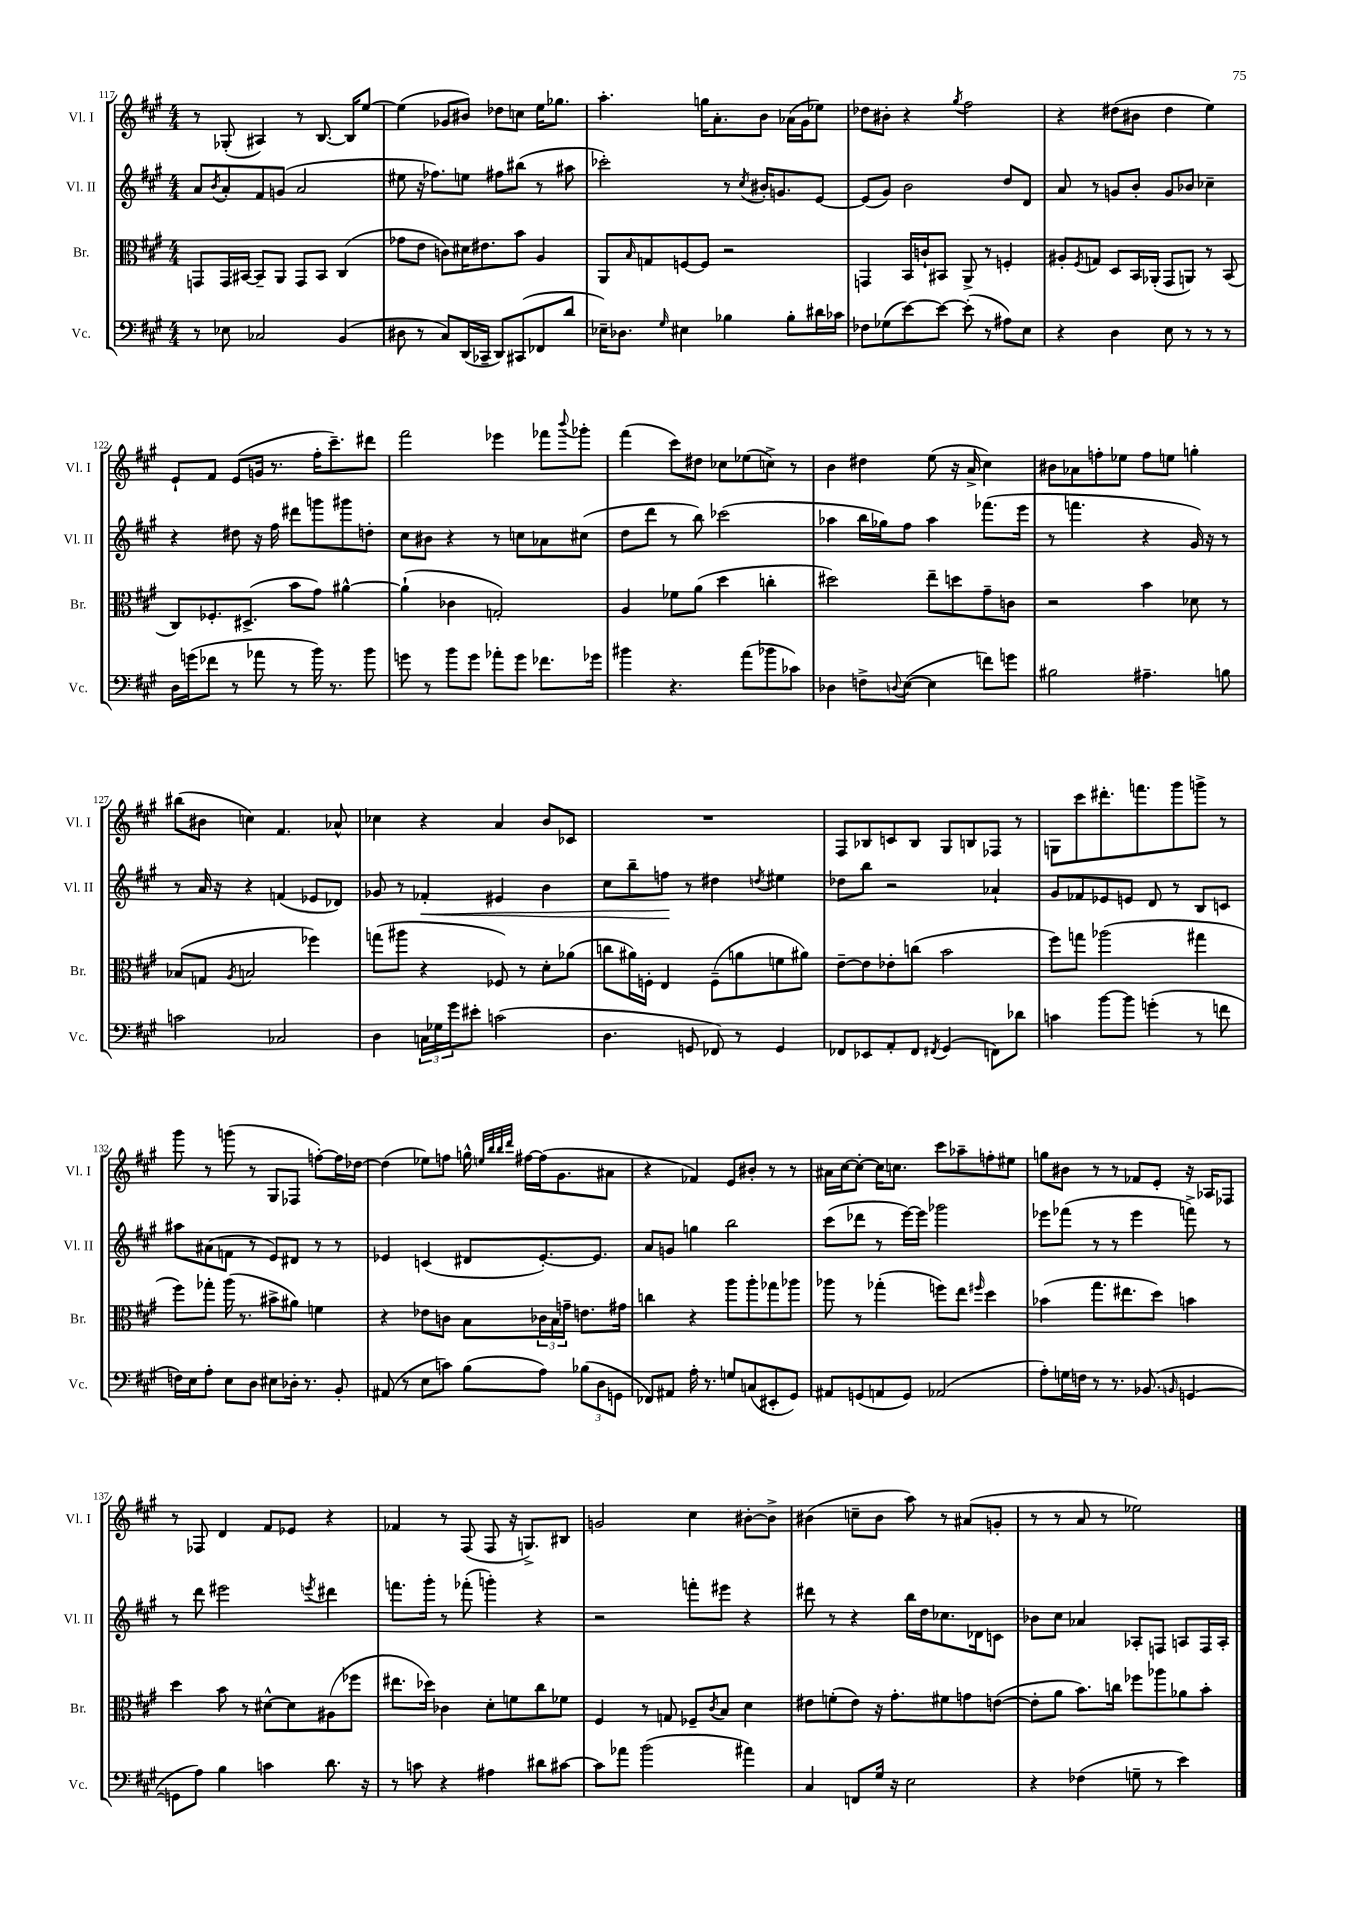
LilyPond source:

<<
\new StaffGroup <<
\new Staff = "s0" \with { instrumentName = "Vl. I" shortInstrumentName = "Vl. I" } {
    \clef treble \key a \major \numericTimeSignature \time 4/4
    r8 ges8-.( ais4) r8 b8.~ b16 e''8~ |
    e''4( ges'8 bis'8) des''8 c''8 e''16 ges''8. |
    a''4.-. g''16 a'8.-. b'8 aes'16( gis'16 ees''8) |
    des''8 bis'8-. r4 \acciaccatura { gis''8 } fis''2 |
    r4 dis''8( bis'8 dis''4 e''4) |
    e'8-! fis'8 e'8( g'16 r8. fis''16-. cis'''8.--) dis'''8 |
    fis'''2 ees'''4 fes'''8 \appoggiatura { b'''8 } ges'''8-. |
    fis'''4( cis'''8) dis''8 ces''8 ees''8( c''8->) r8 |
    b'4 dis''4 e''8( r16 a'16-> cis''4) |
    bis'8 aes'8 f''8-. ees''8 f''8 e''8 g''4-. |
    bis''8( bis'8 c''4) fis'4. aes'8-^ |
    ces''4 r4 a'4 b'8 ces'8 |
    R1 |
    fis8 bes8 c'8 bes8 gis8 b8 fes8 r8 |
    g8 cis'''8 dis'''8.-. f'''8. gis'''8 g'''8-> r8 |
    gis'''8 r8 g'''8( r8 gis8 fes8 f''8~-.) f''16 des''16~ |
    des''4( ees''8) f''8 g''16-^ \grace { e''32 b''32 b''32 d'''32 } fis''16~ fis''16( gis'8. ais'8 |
    r4 fes'4) e'8 bis'8-. r8 r8 |
    ais'16 cis''16~ cis''8~-. cis''16 c''8. cis'''8 aes''8-- f''8-. eis''8 |
    g''8 bis'8 r8 r8 fes'8 e'8-. r16 aes16 fes8 |
    r8 fes8 d'4 fis'8 ees'8 r4 |
    fes'4 r8 fis8( fis8 r16 g8.->) bis8 |
    g'2 cis''4 bis'8~-. bis'8-> |
    bis'4( c''8-- bis'8 a''8) r8 ais'8( g'8-. |
    r8 r8 a'8 r8 ees''2) \bar "|." |
}
\new Staff = "s1" \with { instrumentName = "Vl. II" shortInstrumentName = "Vl. II" } {
    \clef treble \key a \major \numericTimeSignature \time 4/4
    a'8 \acciaccatura { b'8 } a'8-. fis'8 g'8( a'2 |
    eis''8 r16 fes''8.) e''8 fis''8 bis''8( r8 ais''8 |
    ces'''2-.) r8 \acciaccatura { cis''8 } bis'16-. g'8. e'8~ |
    e'8( gis'8) b'2 d''8 d'8 |
    a'8 r8 g'8 b'8-. g'8 bes'8 ces''4-- |
    r4 dis''8 r16 fis''16 dis'''8 g'''8 gis'''8 d''8-. |
    cis''8 bis'8 r4 r8 c''8 aes'8 cis''8( |
    d''8 d'''8 r8 b''8) ces'''2( |
    aes''4 b''16 ges''16) fis''8 aes''4 fes'''8.( e'''16 |
    r8 f'''4. r4 gis'16) r16 r8 |
    r8 a'16 r16 r4 f'4( ees'8 des'8) |
    ges'8 r8 fes'4-.\< eis'4 b'4 |
    cis''8 b''8-- f''8\! r8 dis''4 \acciaccatura { d''8 } eis''4 |
    des''8 b''8 r2 aes'4-! |
    gis'8 fes'8 ees'8 e'8 d'8 r8 b8 c'8 |
    ais''8 ais'8( f'8 r8 e'8) dis'8 r8 r8 |
    ees'4 c'4( dis'8 ees'8.~-.) ees'8. |
    a'8 g'8 g''4 b''2 |
    cis'''8( des'''8 r8 e'''16~) e'''16 ges'''2 |
    ees'''8 fes'''8( r8 r8 ees'''4 f'''8->) r8 |
    r8 d'''8 eis'''2 \acciaccatura { e'''8 } dis'''4 |
    f'''8. gis'''16-. r8 fes'''8-.( g'''4-.) r4 |
    r2 f'''8-. eis'''8 r4 |
    dis'''8 r8 r4 b''16 d''16 ces''8. des'16 c'8 |
    bes'8 cis''8 aes'4 aes8-. f8 a8 f16 a16-. \bar "|." |
}
\new Staff = "s2" \with { instrumentName = "Br." shortInstrumentName = "Br." } {
    \clef alto \key a \major \numericTimeSignature \time 4/4
    g,8 g,16 bis,16~ bis,8-- a,8 g,8 bis,8 cis4( |
    ges'8 e'8 c'8) dis'16 eis'8. b'8 a4 |
    a,8 \grace { b16 } g8 f8~ f8 r2 |
    g,4 b,16 c'16-! bis,8 a,8-> r8 f4-. |
    ais8-. \acciaccatura { fis8 } g8 d8 b,16 aes,16-.( gis,8 a,8) r8 b,8( |
    cis8) fes8.-. dis8.->( b'8 gis'8) ais'4~-^ |
    ais'4-!( ces'4 g2-.) |
    a4 fes'8 a'8( d''4 c''4-. |
    dis''2) e''8-- d''8 gis'8-- c'8 |
    r2 b'4 des'8 r8 |
    bes8( g8 \acciaccatura { a8 } b2 fes''4) |
    g''8( ais''8 r4 fes8) r8 d'8-. aes'8( |
    c''8 ais'16) f16-. e4 f8--( a'8 f'8 ais'8) |
    e'8~-- e'8 ees'8-. c''8( b'2 |
    fis''8) g''8 aes''2( gis''4 |
    fis''8) ges''8-. a''16( r8. bis'8-> ais'8) f'4 |
    r4 ees'8 c'8 b8 \tuplet 3/2 { ces'16 b16 g'16-- } e'8. gis'16 |
    c''4 r4 a''8 a''8-. ges''8 aes''8 |
    aes''8 r8 ges''4-.( f''8) e''8 \grace { fis''16 } d''4 |
    bes'4( gis''8. eis''8. d''8) b'4 |
    d''4 b'8 r8 dis'8~-^ dis'8 ais8( fes''8 |
    eis''8. des''16) ces'4 d'8-. f'8 cis''8 fes'8 |
    fis4 r8 g8 fes8-- \acciaccatura { cis'8 } b8 d'4 |
    eis'8 f'8-.( eis'8) r16 gis'8.-. fis'8 g'8 e'8~( |
    e'8-. a'8 b'8.) c''16 fes''8 aes''8 aes'8 b'8-. \bar "|." |
}
\new Staff = "s3" \with { instrumentName = "Vc." shortInstrumentName = "Vc." } {
    \clef bass \key a \major \numericTimeSignature \time 4/4
    r8 ees8 ces2 b,4( |
    dis8 r8 cis8) d,16( ces,16-- d,8) cis,8( fes,8 d'8 |
    ees16--) des8. \grace { gis16 } eis4 bes4 bes8-. dis'16 ces'16 |
    fes8 ges8( e'8~) e'8~ e'8-.( r8 ais8) e8 |
    r4 d4 e8 r8 r8 r8 |
    d16 g'16( fes'8 r8 aes'8 r8 b'16) r8. b'8 |
    g'8 r8 b'8 g'8 aes'8-. g'8 fes'8. ges'16 |
    bis'4 r4. a'8( bes'8 ces'8) |
    des4 f8-> \appoggiatura { d8 } e8~( e4 f'8) g'8 |
    bis2 ais4.-- b8 |
    c'2 ces2 |
    d4 \tuplet 3/2 { c16 ges16 gis'16 } eis'8-. c'2( |
    d4. g,8 fes,8) r8 g,4 |
    fes,8 ees,8 a,8-. fes,8 \acciaccatura { fis,8 } gis,4( f,8) des'8 |
    c'4 b'8~ b'8 g'4-.( r8 f'8 |
    f16) e16 a8-. e8 d8 eis8 des16-. r8. b,8-. |
    ais,8( r8 e8 c'8) b8( a8) \tuplet 3/2 { bes8( d8 g,8 } |
    fes,8) ais,8 a16-. r8. g8 c8( eis,8-. gis,8) |
    ais,8 g,8( a,8 g,8) aes,2( |
    a8-.) g16 f16 r8 r8. bes,8.( \grace { b,16 } g,4~ |
    g,8 a8) b4 c'4 d'8. r16 |
    r8 c'8 r4 ais4 dis'8 cis'8~ |
    cis'8 aes'8 b'2( ais'4) |
    cis4 f,8 gis16 r16 e2 |
    r4 fes4( g8-- r8 e'4) \bar "|." |
}
>>
>>
\layout { \context { \Score currentBarNumber = #117 } }
